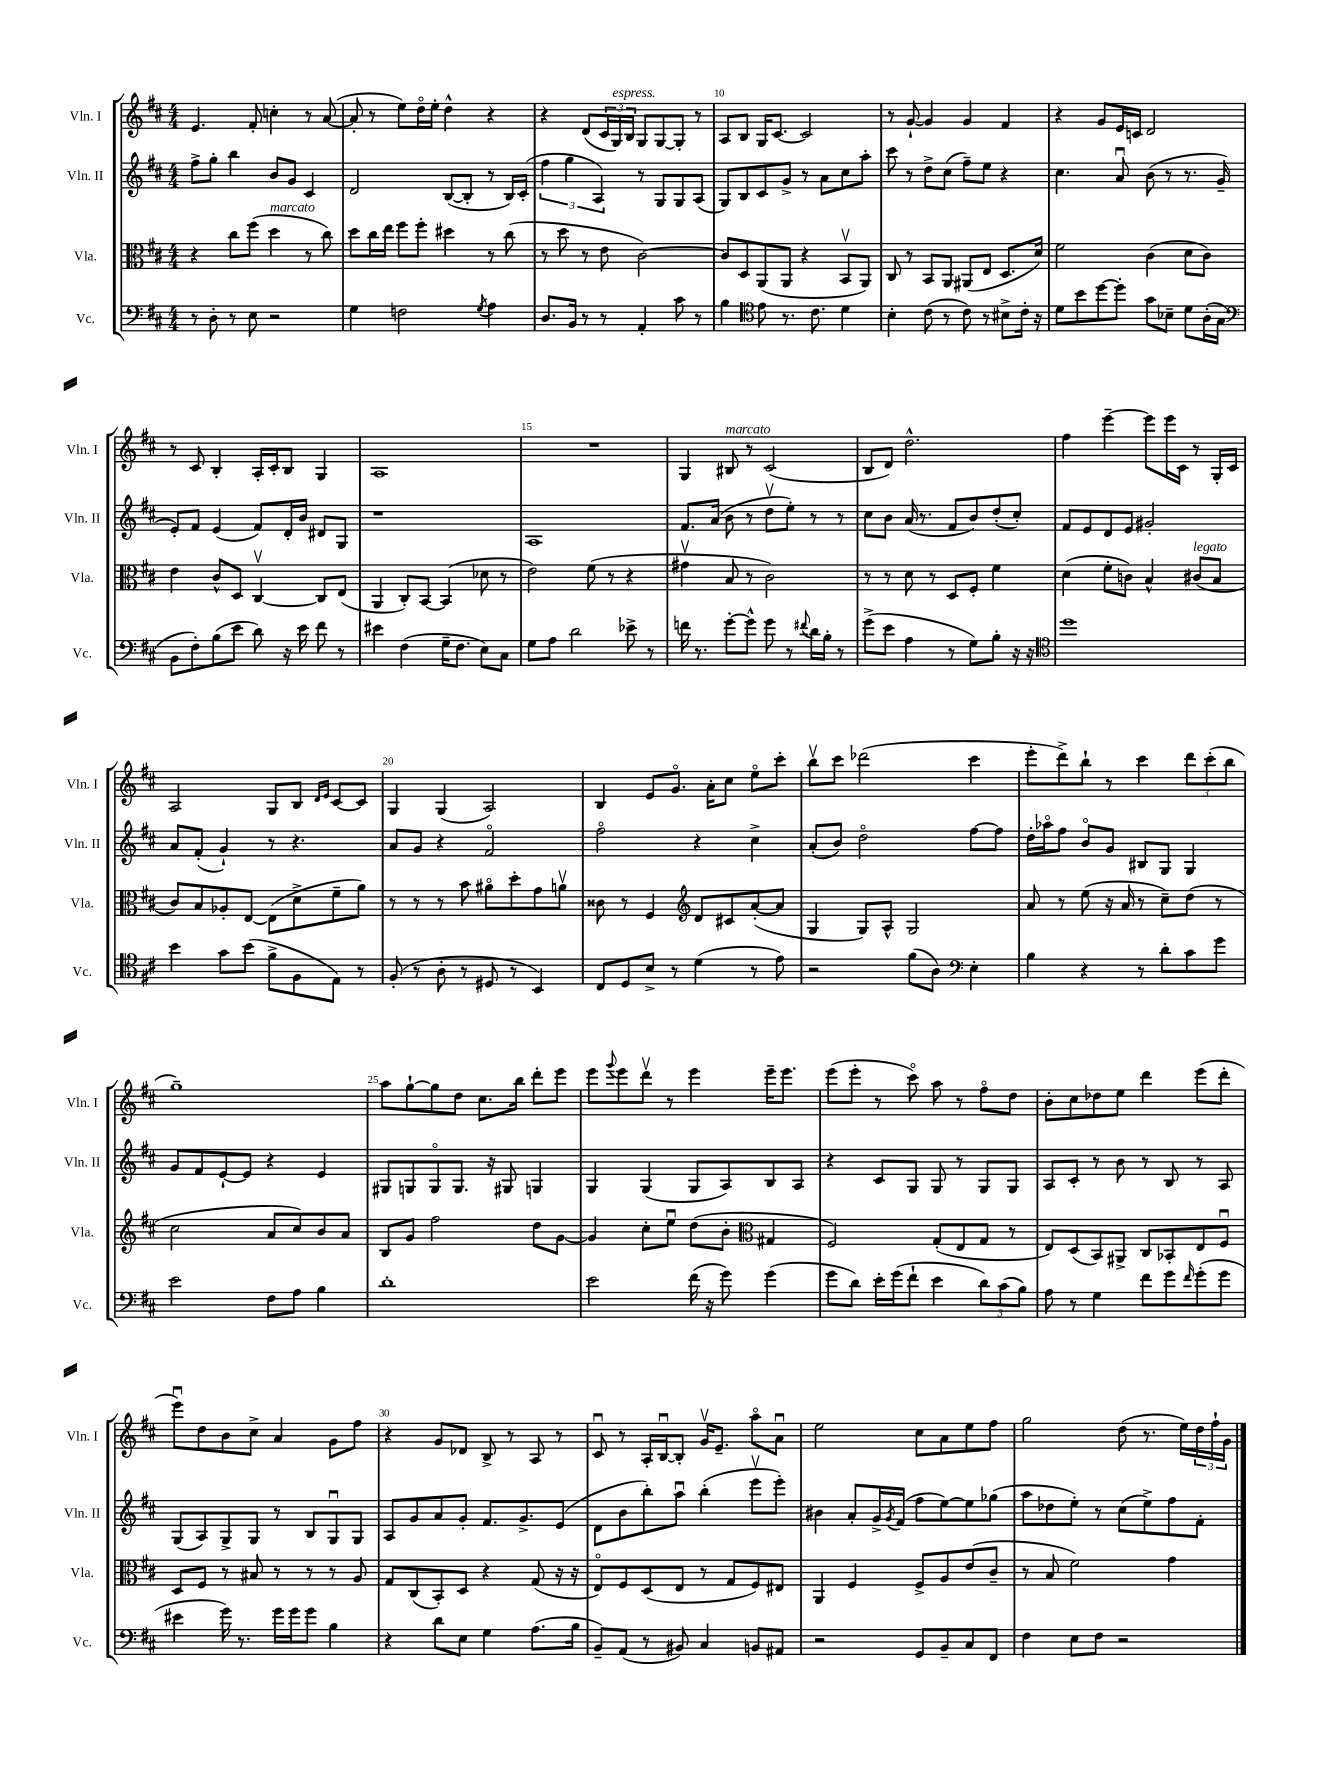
<<
\new StaffGroup <<
\new Staff = "s0" \with { instrumentName = "Vln. I" shortInstrumentName = "Vln. I" } {
    \clef treble \key d \major \numericTimeSignature \time 4/4
    e'4. fis'8-. c''4-. r8 a'8~( |
    a'8-. r8 e''8) d''16\flageolet e''16-. d''4-^ r4 |
    r4 d'8( \tuplet 3/2 { cis'16 g16^\markup { \italic "espress." }) b16 } g8 g8~ g8-. r8 |
    a8 b8 g16 cis'8.~ cis'2 |
    r8 g'8~-! g'4 g'4 fis'4 |
    r4 g'8 e'16 c'16 d'2 |
    r8 cis'8 b4-. a16-. cis'16-. b8 g4 |
    a1 |
    R1 |
    g4 bis8^\markup { \italic "marcato" } r8 cis'2( |
    b8 d'8) d''2.-^ |
    fis''4 e'''4~-- e'''8 e'''16 cis'16 r8 g16-. cis'16 |
    a2 g8 b8 \grace { d'16 e'16 } cis'8~ cis'8 |
    g4 g4( a2) |
    b4 e'8 g'8.\flageolet a'16-. cis''8 e''8\flageolet cis'''8-. |
    b''8\upbow cis'''8 des'''2( cis'''4 |
    e'''8-. d'''8->) b''8-! r8 cis'''4 \tuplet 3/2 { d'''8 cis'''8-.( b''8 } |
    g''1--) |
    a''8 g''8~-! g''8 d''8 cis''8. b''16 d'''8-. e'''8 |
    e'''8 \appoggiatura { g'''8 } e'''8 d'''8\upbow r8 e'''4 e'''16-- e'''8. |
    e'''8( e'''8-. r8 cis'''8\flageolet) a''8 r8 fis''8\flageolet d''8 |
    b'8-. cis''8 des''8 e''8 d'''4 e'''8( d'''8-. |
    e'''8\downbow) d''8 b'8 cis''8-> a'4 g'8 fis''8 |
    r4 g'8 des'8 b8-> r8 a8 r8 |
    cis'8\downbow r8 a16-. b16~\downbow b8-. g'16\upbow e'8.-- a''8\flageolet a'8\downbow |
    e''2 cis''8 a'8 e''8 fis''8 |
    g''2 d''8( r8. e''16) \tuplet 3/2 { d''16 fis''16-! g'16 } \bar "|." |
}
\new Staff = "s1" \with { instrumentName = "Vln. II" shortInstrumentName = "Vln. II" } {
    \clef treble \key d \major \numericTimeSignature \time 4/4
    fis''8-> g''8-. b''4 b'8 g'8 cis'4 |
    d'2 b8~( b8-. r8 b16) cis'16-.( |
    \tuplet 3/2 { fis''4 g''4 a4) } r8 g8 g8 a8( |
    g8) b8 cis'8 g'8-> r8 a'8 cis''8 a''8-. |
    cis'''8 r8 d''8-> cis''8( fis''8--) e''8 r4 |
    cis''4. a'8\downbow b'8( r8 r8. g'16-- |
    e'8-.) fis'8 e'4( fis'8) d'16-. b'16 dis'8 g8 |
    r1 |
    a1 |
    fis'8. a'16( b'8 r8 d''8\upbow e''8-.) r8 r8 |
    cis''8 b'8 a'16( r8. fis'8 b'8) d''8-.( cis''8-.) |
    fis'8 e'8 d'8 e'8 gis'2-. |
    a'8 fis'8-.( g'4-!) r8 r4. |
    a'8 g'8 r4 fis'2\flageolet |
    fis''2\flageolet r4 cis''4-> |
    a'8-.( b'8) d''2\flageolet fis''8~ fis''8 |
    d''16-. aes''16\flageolet fis''8 b'8\flageolet g'8 bis8 g8 g4 |
    g'8 fis'8 e'8~-! e'8 r4 e'4 |
    gis8 g8 g8\flageolet g8. r16 gis8 g4 |
    g4 g4( g8 a8) b8 a8 |
    r4 cis'8 g8 g8 r8 g8 g8 |
    a8 cis'8-. r8 b'8 r8 b8 r8 a8 |
    g8( a8) g8-> g8 r8 b8 g8\downbow g8 |
    a8 g'8 a'8 g'8-. fis'8. g'8.-> e'8( |
    d'8 b'8 b''8-.) a''8\downbow b''4-.( e'''8\upbow e'''8-.) |
    bis'4 a'8-. g'16-> \acciaccatura { g'8 } fis'16( fis''8 e''8~) e''8 ges''8( |
    a''8 des''8 e''8-.) r8 cis''8( e''8->) fis''8 fis'8-. \bar "|." |
}
\new Staff = "s2" \with { instrumentName = "Vla." shortInstrumentName = "Vla." } {
    \clef alto \key d \major \numericTimeSignature \time 4/4
    r4 cis''8 fis''8( d''4^\markup { \italic "marcato" } r8 cis''8) |
    d''8 cis''16 e''16 fis''8 fis''8-. dis''4 r8 cis''8( |
    r8 d''8 r8 e'8 cis'2~) |
    cis'8 d8 a,8( a,8 r4 b,8\upbow a,8) |
    cis8 r8 b,8 a,8 ais,8( e8 d8. d'16) |
    fis'2 cis'4( d'8 cis'8) |
    e'4 cis'8-^ d8 cis4~\upbow cis8 e8( |
    a,4 cis8-.) b,8~ b,4( des'8 r8 |
    e'2) fis'8( r8 r4 |
    gis'4\upbow b8 r8 cis'2) |
    r8 r8 d'8 r8 d8 fis8-. fis'4 |
    d'4( fis'8-. c'8) b4-^ cis'8^\markup { \italic "legato" }( b8 |
    cis'8) b8 aes8-. e8~ e8( d'8-> fis'8-- a'8) |
    r8 r8 r8 b'8 ais'8\flageolet d''8-. g'8 a'8\upbow |
    cisis'8 r8 fis4 \clef treble d'8 cis'8 a'8~-.( a'8 |
    g4 g8) a8-^ g2 |
    a'8 r8 e''8( r16 a'16 r8 cis''8--) d''8( r8 |
    cis''2 a'8 cis''8) b'8 a'8 |
    b8 g'8 fis''2 d''8 g'8~ |
    g'4 cis''8-. e''8\downbow d''8( b'8-. \clef alto gis4 |
    fis2) g8-.( e8 g8 r8 |
    e8) d8( b,8) ais,8-> cis8 bes,8-. e8 fis8\downbow |
    d8 fis8 r8 bis8 r8 r8 r8 a8 |
    g8 cis8( b,8-.) d8 r4 g8( r16 r16 |
    e8\flageolet) fis8 d8( e8 r8 g8 fis8) eis8 |
    a,4 fis4 fis8-> a8 e'8( cis'8-- |
    r8 b8 fis'2) g'4 \bar "|." |
}
\new Staff = "s3" \with { instrumentName = "Vc." shortInstrumentName = "Vc." } {
    \clef bass \key d \major \numericTimeSignature \time 4/4
    r8 d8-. r8 e8 r2 |
    g4 f2 \acciaccatura { g8 } a4 |
    d8. b,16 r8 r8 a,4-. cis'8 r8 |
    b4 \clef tenor e'8 r8. cis'8. d'4 |
    b4-. cis'8( r8 cis'8) r8 bis8-> cis'16-. r16 |
    d'8 b'8 d''8~ d''8-. g'8 bes8-- d'8 a16-.( g16 |
    \clef bass b,8 fis8-.) b8( e'8 d'8) r16 e'16 fis'8 r8 |
    eis'4 fis4( g16-- fis8. e8) cis8 |
    g8 a8 d'2 ees'8-> r8 |
    f'16 r8. g'8~-. g'8-^ g'8 r8 \appoggiatura { fis'8 } d'16 b16-. r8 |
    g'8->( e'8 a4 r8 g8) b8-. r16 r16 |
    \clef tenor d''1 |
    b'4 g'8 b'8( fis'8-> fis8 e8) r8 |
    fis8-.( r8 a8-. r8 dis8 r8 b,4) |
    cis8 d8 b8-> r8 d'4( r8 e'8) |
    r2 fis'8( a8) \clef bass e4-. |
    b4 r4 r8 d'8-. cis'8 g'8 |
    e'2 fis8 a8 b4 |
    d'1-. |
    e'2 fis'16( r16 g'8) g'4( |
    g'8 d'8) e'16-. g'16( fis'8-! e'4 \tuplet 3/2 { d'8) cis'8( b8) } |
    a8 r8 g4 fis'8 g'8 \grace { fis'16 } g'8-.( g'8 |
    eis'4 g'16) r8. g'16 g'16 g'8 b4 |
    r4 d'8 e8 g4 a8.( b16 |
    b,8--) a,8( r8 bis,8) cis4 b,8 ais,8 |
    r2 g,8 b,8-- cis8 fis,8 |
    fis4 e8 fis8 r2 \bar "|." |
}
>>
>>
\layout { \context { \Score currentBarNumber = #7 \override BarNumber.break-visibility = ##(#f #t #t) barNumberVisibility = #(every-nth-bar-number-visible 5) } }
